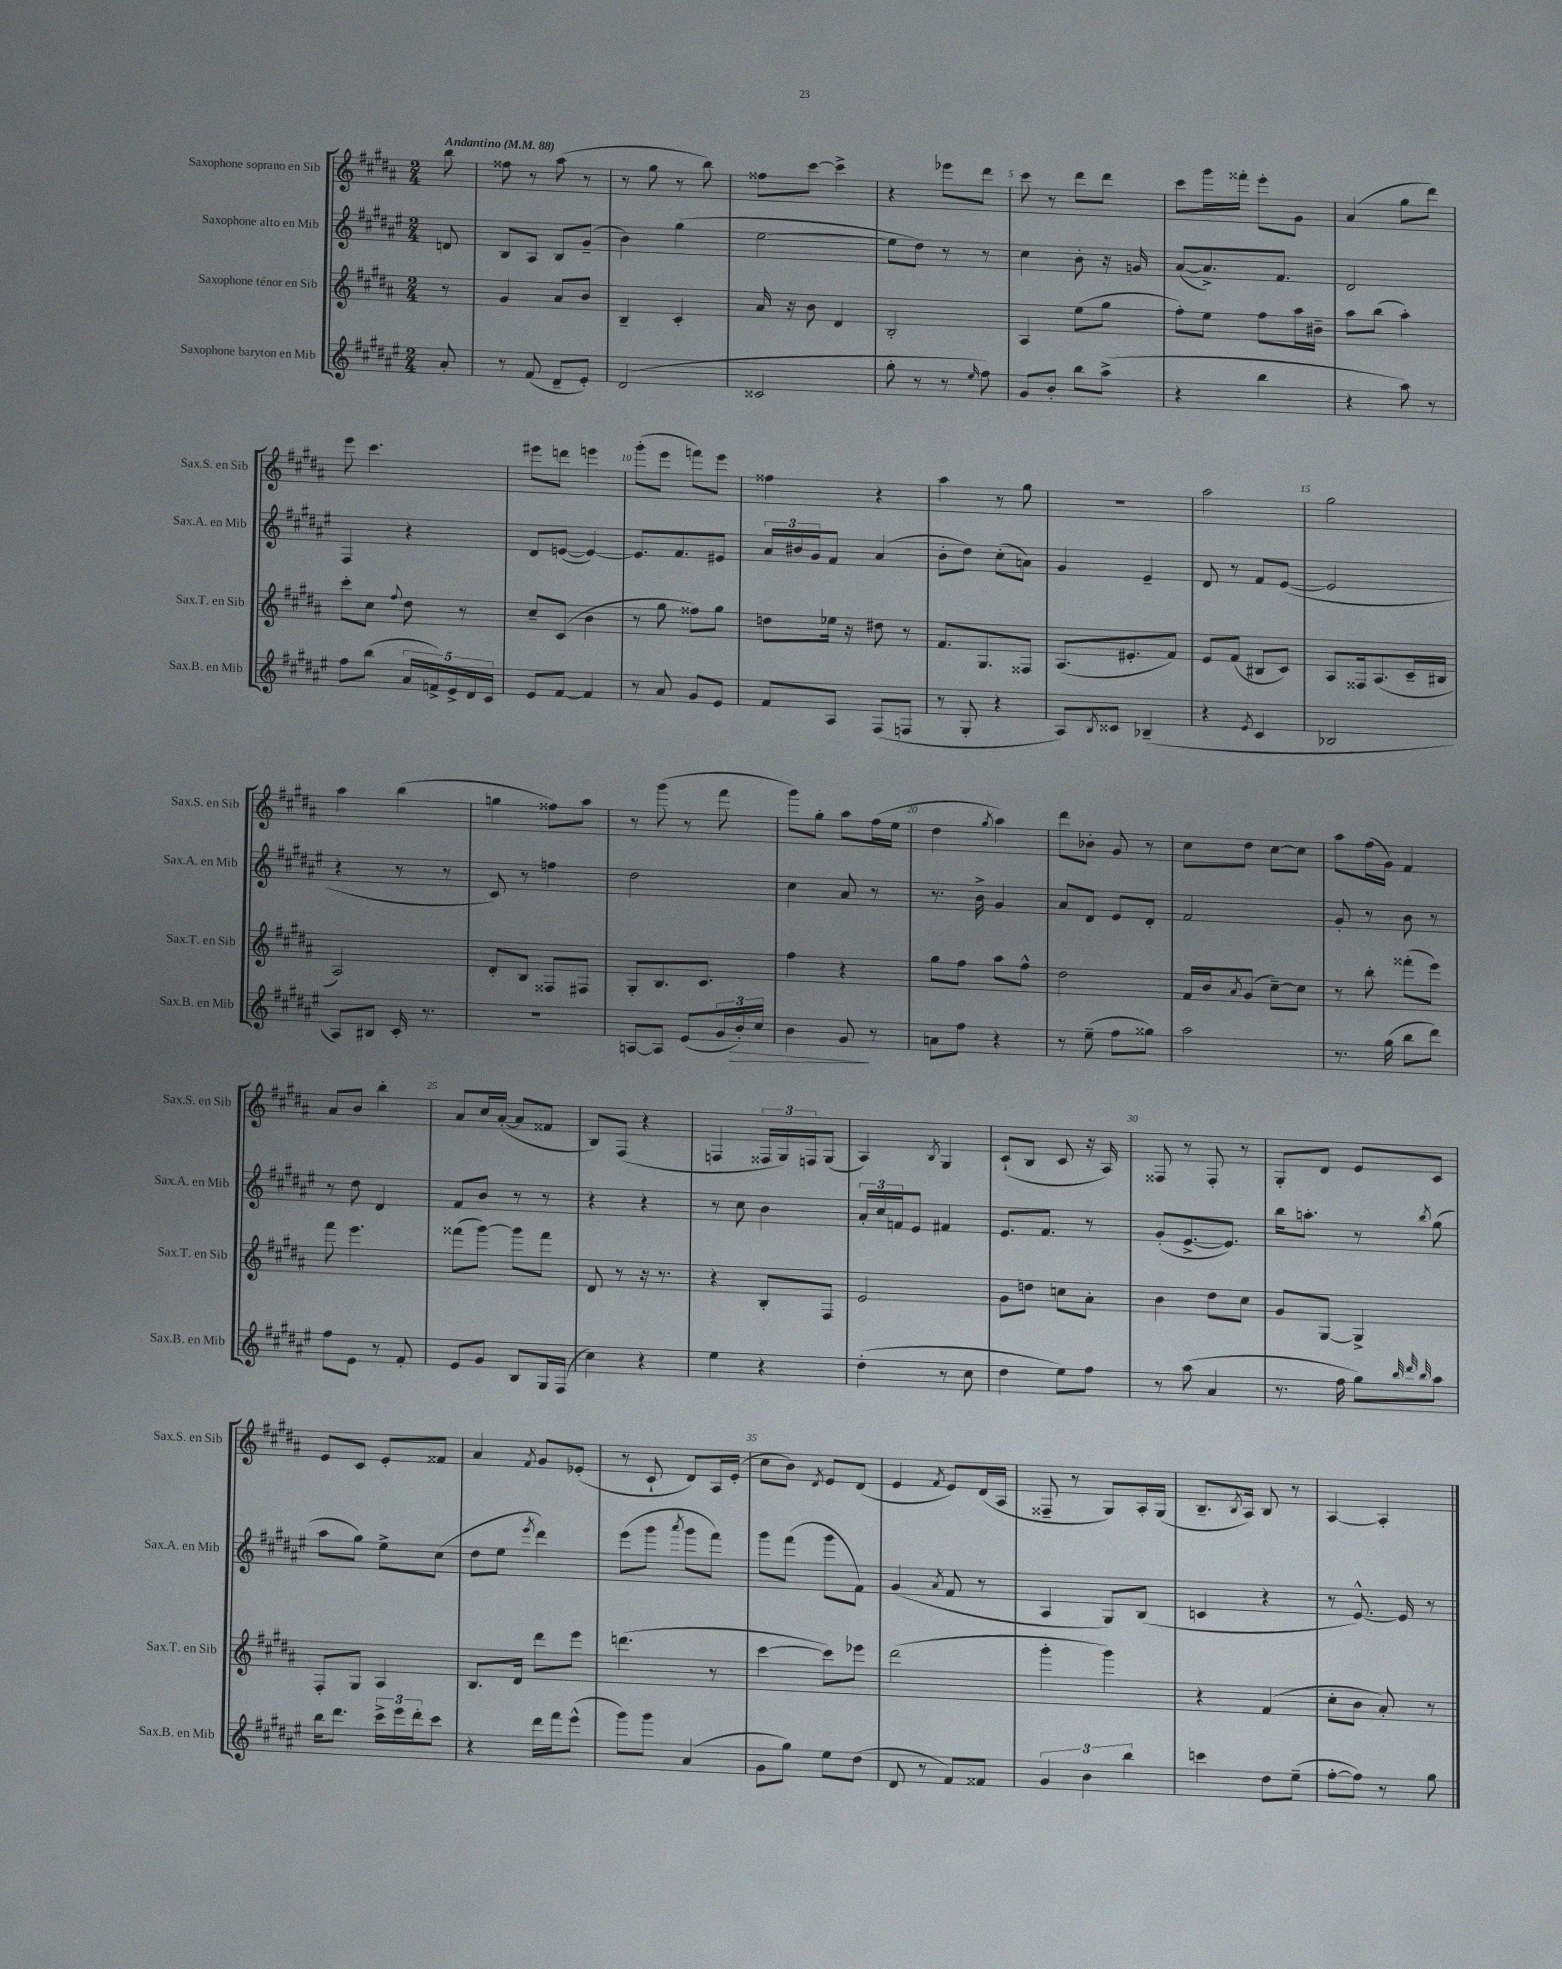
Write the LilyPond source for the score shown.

<<
\new StaffGroup <<
\new Staff = "s0" \with { instrumentName = "Saxophone soprano en Sib" shortInstrumentName = "Sax.S. en Sib" } {
    \clef treble \key b \major \numericTimeSignature \time 2/4 \partial 8 \tempo "Andantino" 4 = 88
    b''8 |
    fisis''8 r8 ais''8( r8 |
    r8 gis''8 r8 b''8) |
    fisis''8 cis'''8~ cis'''4-> |
    r4 ees'''8 dis'''8 |
    cis'''8 r8 dis'''8 dis'''8 |
    cis'''8 gis'''16 fisis'''16-. e'''8-. gis'8 |
    ais'4( gis''8 dis'''8) |
    e'''8 cis'''4. |
    eis'''8 d'''8 e'''4 |
    gis'''8-.( e'''8 f'''8) e'''8 |
    fisis''4 r4 |
    ais''4 r8 gis''8 |
    r2 |
    ais''2 |
    gis''2 |
    ais''4 b''4( |
    g''4 fisis''8) ais''8 |
    r8 gis'''8( r8 fis'''8 |
    gis'''8) gis''8-. ais''8 fis''16( e''16 |
    dis''4 \acciaccatura { gis''8 } ais''4) |
    dis'''8 bes'8-. gis'8 r8 |
    cis''8 dis''8 cis''8~ cis''8 |
    ais''8 fis''16( gis'16) fis'4 |
    ais'8 b'8 b''4-. |
    ais'8 cis''16 ais'16~-.( ais'8 fisis'8 |
    b8) fis8( r4 |
    f4 \tuplet 3/2 { fisis16 gis16) f16 } gis8( |
    ais4) \acciaccatura { b8 } gis4 |
    cis'8-!( b8 cis'8 r16 ais16) |
    fisis8 r8 fisis8-. r8 |
    gis8-. dis'8 e'8 cis'8 |
    e'8 cis'8 e'8-. fisis'8 |
    ais'4 \acciaccatura { fis'8 } gis'8 ees'8-.( |
    r8 cis'8-! dis'8) ais16 e'16-.( |
    cis''8 b'8) \acciaccatura { dis'8 } e'8 dis'8( |
    e'4 \acciaccatura { fis'8 } e'8) dis'16( ais16 |
    fisis8-- r8 gis8) ais16-. gis16( |
    b8.-- \acciaccatura { b8 } ais16) b8 r8 |
    ais4~ ais4-. \bar "|." |
}
\new Staff = "s1" \with { instrumentName = "Saxophone alto en Mib" shortInstrumentName = "Sax.A. en Mib" } {
    \clef treble \key fis \major \numericTimeSignature \time 2/4 \partial 8
    d'8 |
    b8 ais8 b8 gis'8--( |
    b'4) gis''4( |
    eis''2~ |
    eis''8 dis''8) r8 r8 |
    cis''4 b'8-. r16 g'16 |
    ais'8~( ais'8.->) fis'8. |
    dis'2 |
    fis4 r4 |
    dis'8 e'8~( e'4~) |
    e'8. fis'8. eis'8 |
    \tuplet 3/2 { ais'16 bis'16 gis'16 } fis'8 ais'4( |
    b'8-. dis''8) cis''8-.( a'8) |
    gis'4 eis'4-- |
    dis'8 r8 fis'8 eis'8~( |
    eis'2 |
    r4 r8 r8 |
    cis'8) r8 f''4 |
    dis''2 |
    cis''4 ais'8 r8 |
    r8. b'16-> gis'4 |
    ais'8 dis'8 eis'8 dis'8-. |
    fis'2 |
    gis'8-. r8 b'8 r8 |
    r8 dis''8 dis'4 |
    fis'8 b'8 r8 r8 |
    r4 r4 |
    r8 cis''8 b'4 |
    \tuplet 3/2 { ais'16-. cis''16 f'16 } eis'8 fis'4 |
    eis'8. fis'8. r8 |
    gis'8-.( eis'8.~-> eis'8.) |
    b''16 a''8.-. r8 \acciaccatura { b''8 } gis''8( |
    ais''8 gis''8) eis''8-> cis''8( |
    dis''8 eis''8 \acciaccatura { eis'''8 } dis'''4) |
    eis'''8( gis'''8 \acciaccatura { ais'''8 } gis'''8 fis'''8) |
    gis'''8 fis'''8( gis'''8 fis'8) |
    gis'4( \acciaccatura { ais'8 } fis'8 r8 |
    ais4 gis8) b8( |
    c'4 r4 |
    r8 eis'8.~-^) eis'16 r8 \bar "|." |
}
\new Staff = "s2" \with { instrumentName = "Saxophone ténor en Sib" shortInstrumentName = "Sax.T. en Sib" } {
    \clef treble \key b \major \numericTimeSignature \time 2/4 \partial 8
    r8 |
    gis'4 ais'8 b'8 |
    b4-- cis'4-. |
    ais'16 r16 b'8 dis'4 |
    b2-. |
    ais4 e''8( gis''8 |
    fis''8-.) e''8 fis''8 ais''16 bis'16-- |
    ais''8 b''8( ais''4-.) |
    cis'''8-. cis''8 \appoggiatura { fis''8 } dis''8 r8 |
    cis''8-- cis'8( b'4 |
    r8 gis''8 fisis''8) gis''8 |
    d''8 ees''16 r16 dis''8 r8 |
    fis'8. gis8. fisis8 |
    ais8.( eis'8.-. fis'8) |
    e'8 fis'8( bis8 cis'8) |
    ais8 fisis16 ais8.( cis'16-- bis16 |
    ais2) |
    dis'8-. b8 fisis8 fis8 |
    gis8-. b8. cis'8. |
    fis''4 r4 |
    gis''8 fis''8 ais''8 fis''8-^ |
    dis''2 |
    fis'16 b'16 \acciaccatura { ais'8 } gis'8( cis''8~--) cis''8 |
    r8 b''8-. fisis'''8-.( e'''8) |
    fis'''8 e'''4. |
    fisis'''8( gis'''8~) gis'''8 fisis'''8 |
    dis'8 r8 r16 r8. |
    r4 b8-. fis8 |
    e'2 |
    gis'8 d''8 c''8 ais'8-. |
    b'4 dis''8 cis''8 |
    gis'8 gis8~ gis4-> |
    fis8-. gis8 ais4 |
    b8. dis'16 dis'''8 e'''8 |
    d'''4.( r8 |
    cis'''4~ cis'''8) ees'''8 |
    dis'''2( |
    gis'''4-. gis'''4) |
    r4 fis'4( |
    cis''8-. b'8 ais'8-.) r8 \bar "|." |
}
\new Staff = "s3" \with { instrumentName = "Saxophone baryton en Mib" shortInstrumentName = "Sax.B. en Mib" } {
    \clef treble \key fis \major \numericTimeSignature \time 2/4 \partial 8
    ais'8-. |
    r8 fis'8( dis'8-- eis'8-.) |
    dis'2( |
    cisis'2 |
    gis''8-. r8 r8 \grace { eis''16 } fis''8) |
    gis'8 b'8-. b''8 ais''8->( |
    r4 b''4 |
    r4 ais''8) r8 |
    fis''8 b''8( \tuplet 5/4 { ais'16 f'16->) eis'16-> dis'16 cis'16 } |
    eis'8 fis'8~ fis'4 |
    r8 ais'8 gis'8 eis'8 |
    fis'8 ais8 fis8( f8 |
    r8 gis8-. r4 |
    ais8) \acciaccatura { b8 } cisis'8 bes4--( |
    r4 \acciaccatura { eis'8 } cis'4 |
    bes2 |
    ais8) bis8 cis'16-. r8. |
    r2 |
    a8~ a8 eis'8( \tuplet 3/2 { gis'16 b'16-.\>) cis''16 } |
    b'4 gis'8\! r8 |
    a'8 fis''8 r4 |
    r8 eis''8--( fis''8 gisis''8) |
    ais''2 |
    r8. gis''16( b''8 dis'''8) |
    fis''8 eis'8 r8 fis'8-. |
    eis'8 gis'8 b8 gis16 fis16( |
    cis''4) r4 |
    eis''4 r4 |
    dis''4-.( r8 cis''8 |
    dis''4 eis''8) fis''8 |
    r8 ais''8( ais'4 |
    r8. fis''16 gis''8) \grace { b''32 dis'''32 b''32 } ais''8 |
    b''16 dis'''8. \tuplet 3/2 { cis'''16-> eis'''16 dis'''16-. } cis'''8 |
    r4 dis'''16 fis'''16 eis'''8-^( |
    gis'''8) gis'''8 ais'4( |
    gis'8 gis''8) eis''8 dis''8( |
    dis'8 r8 fis'8) fisis'8 |
    \tuplet 3/2 { gis'4 b'4 b''4 } |
    c'''4 dis''8 eis''8--( |
    fis''8~-. fis''8) r8 gis''8 \bar "|." |
}
>>
>>
\layout { \context { \Score \override BarNumber.break-visibility = ##(#f #t #t) barNumberVisibility = #(every-nth-bar-number-visible 5) } }
